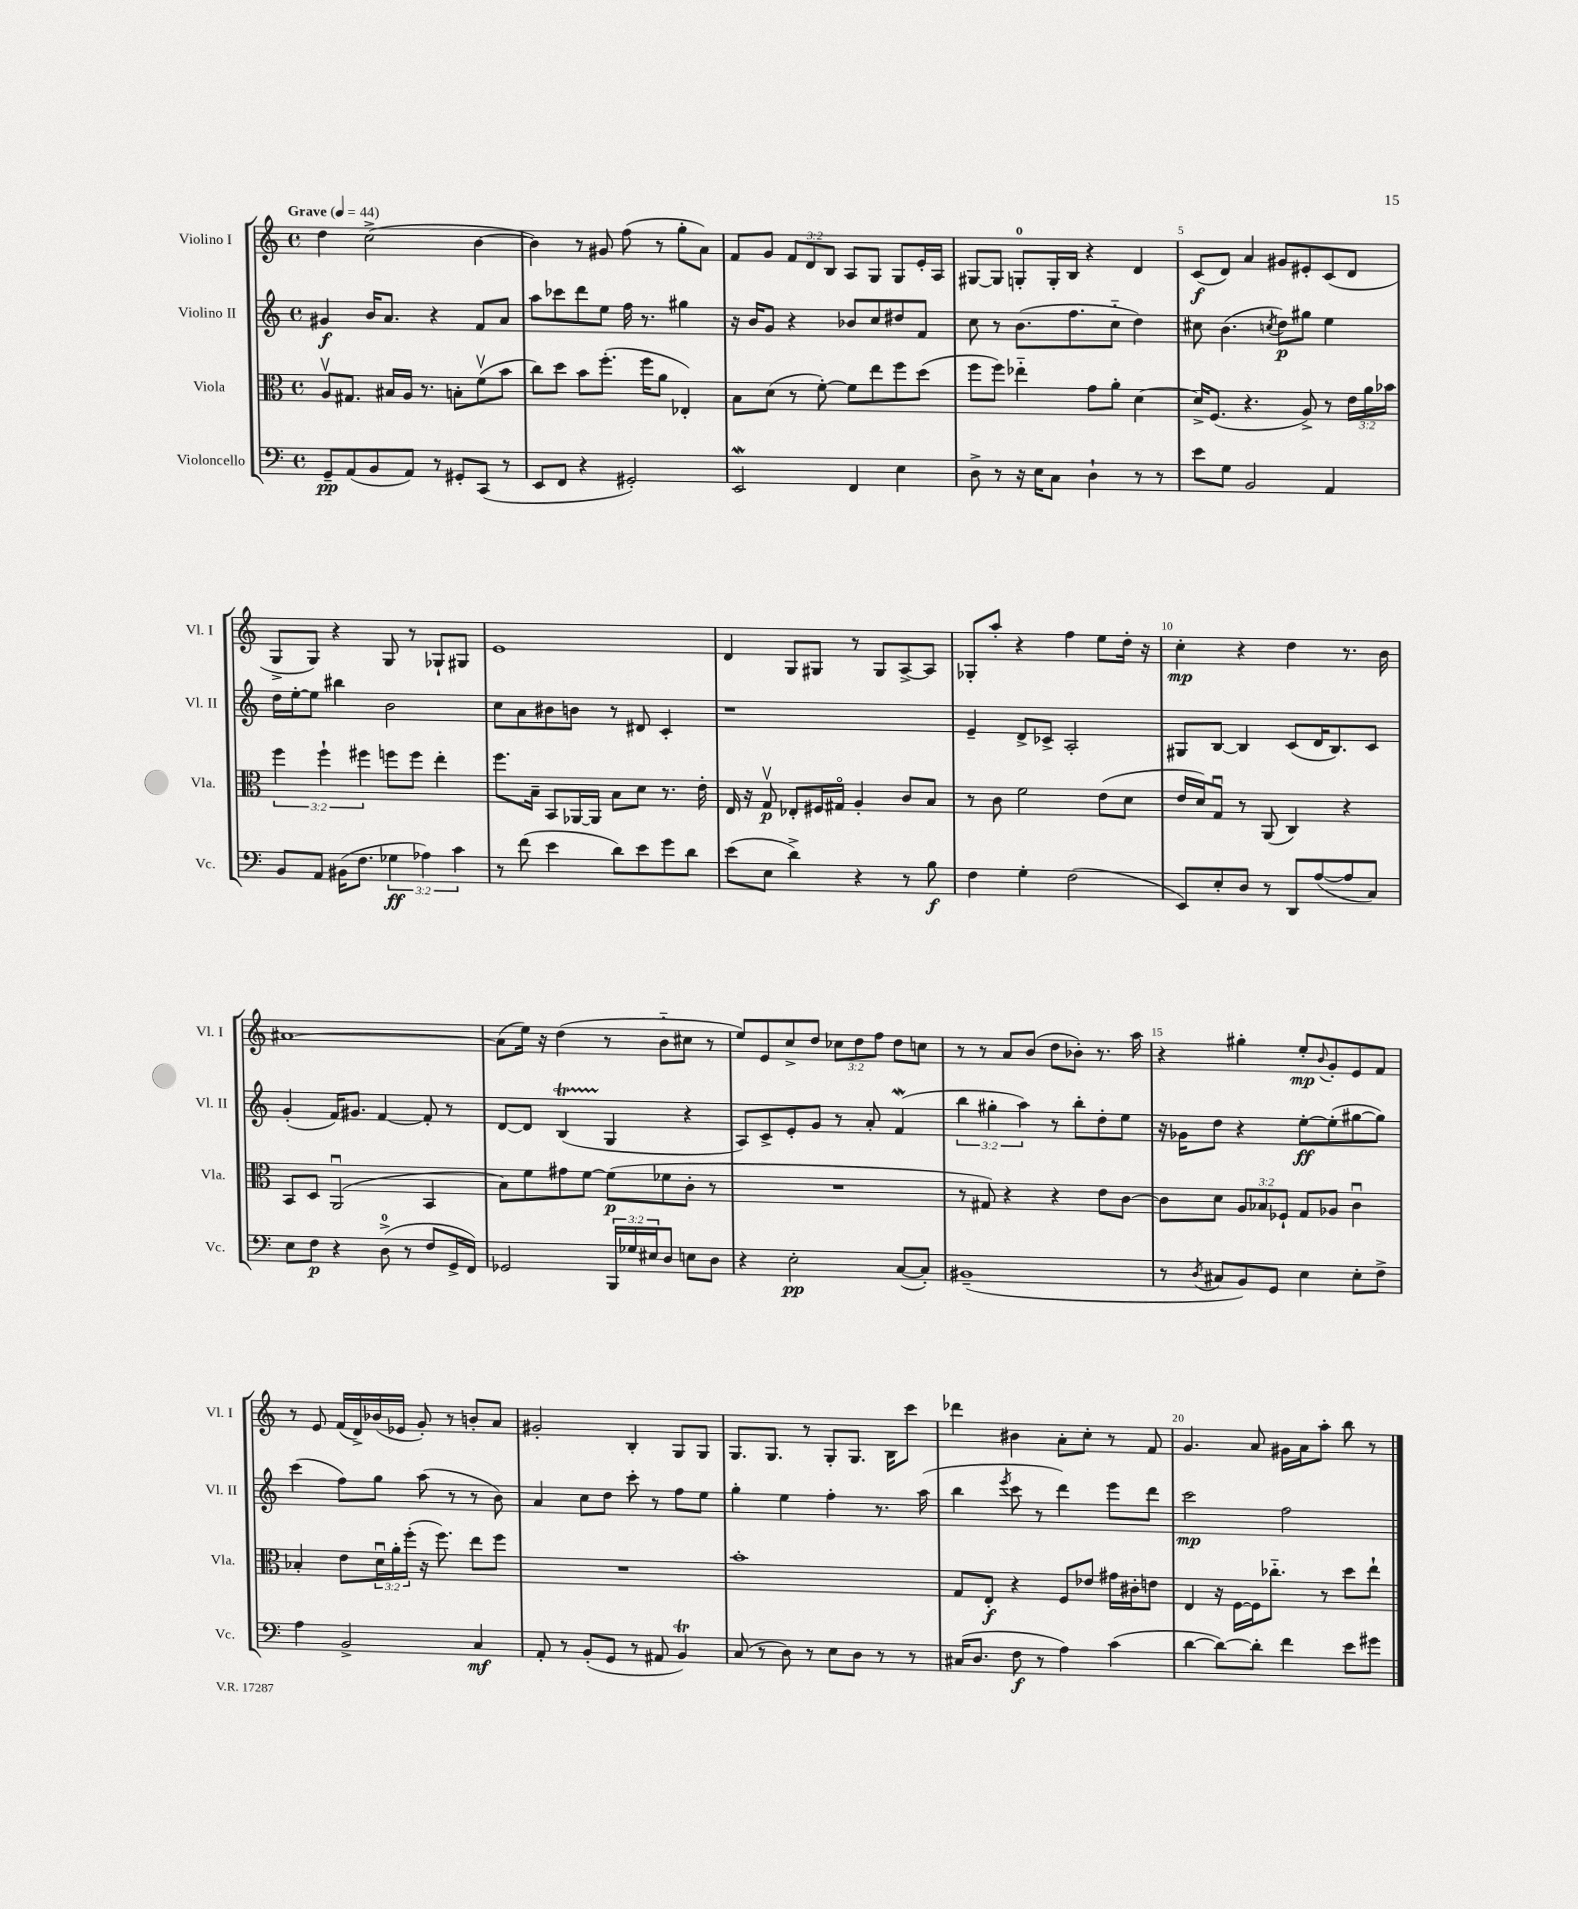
<<
\new StaffGroup <<
\new Staff = "s0" \with { instrumentName = "Violino I" shortInstrumentName = "Vl. I" } {
    \clef treble \key c \major \defaultTimeSignature \time 4/4 \override Staff.TupletNumber.text = #tuplet-number::calc-fraction-text \tempo "Grave" 4 = 44
    d''4 c''2->( b'4~ |
    b'4) r8 gis'8 f''8( r8 g''8-. a'8) |
    f'8 g'8 \tuplet 3/2 { f'8 d'8 b8 } a8 g8 g8 e'16-. a16 |
    gis8~ gis8 g8-0-. g16-. b16 r4 d'4 |
    c'8\f( d'8) a'4 gis'8 eis'8-. c'8( d'8 |
    g8-> g8) r4 g8 r8 ges8-! gis8 |
    e'1 |
    d'4 g8 gis8 r8 gis8 a8~-> a8 |
    ges8-. a''8-. r4 f''4 e''8 d''16-. r16 |
    c''4-.\mp r4 d''4 r8. b'16 |
    ais'1~ |
    ais'8( e''16) r16 d''4( r8 b'8-_ cis''8 r8 |
    e''8) e'8 c''8-> d''8 \tuplet 3/2 { ces''8 d''8 f''8 } d''8 c''8 |
    r8 r8 a'8 b'8( d''8 bes'8-.) r8. a''16 |
    r4 gis''4-. e''8-.\mp \appoggiatura { b'8 } g'8-. e'8 f'8 |
    r8 e'8 f'16( d'16->) bes'16( ees'16 g'8-.) r8 b'8-. a'8 |
    gis'2-. b4-. g8 g8 |
    g8. g8. r8 g8-. g8. b16 c'''8 |
    des'''4 bis'4 a'8-. c''8-. r8 f'8 |
    g'4. a'8 gis'16 a'16 a''8-. b''8 r8 \bar "|." |
}
\new Staff = "s1" \with { instrumentName = "Violino II" shortInstrumentName = "Vl. II" } {
    \clef treble \key c \major \defaultTimeSignature \time 4/4 \override Staff.TupletNumber.text = #tuplet-number::calc-fraction-text
    gis'4\f b'16 a'8. r4 f'8 a'8 |
    a''8 ces'''8 d'''8 e''8 f''16 r8. gis''4 |
    r16 b'16 g'8 r4 bes'8 c''8 dis''8 f'8 |
    c''8 r8 b'8.( f''8. c''8-_ d''4) |
    cis''8 b'4.( \acciaccatura { c''8 } d''8\p) gis''8 e''4 |
    d''16 e''16~-. e''8 bis''4 b'2 |
    c''8 a'8 bis'8 b'8 r8 dis'8 c'4-. |
    r1 |
    e'4-- d'8-> ces'8-> a2-. |
    gis8 b8~ b4 c'8( d'16 b8.) c'8 |
    g'4-.( f'16) gis'8. f'4~ f'8-. r8 |
    d'8~ d'8 b4\startTrillSpan( g4\stopTrillSpan r4 |
    a8) c'8-> e'8-. g'8 r8 a'8-. f'4\mordent( |
    \tuplet 3/2 { b''4 gis''4-. a''4) } r8 b''8-. d''8-. e''8 |
    r16 ges'16 d''8 r4 e''8~-.\ff e''8-.( gis''8~ gis''8) |
    c'''4( f''8) g''8 a''8( r8 r8 b'8) |
    a'4 c''8 d''8 c'''8-. r8 f''8 e''8 |
    g''4-. e''4 f''4-. r8. a''16( |
    b''4 \acciaccatura { e'''8 } c'''8 r8 d'''4) e'''8 d'''8 |
    c'''2\mp f''2 \bar "|." |
}
\new Staff = "s2" \with { instrumentName = "Viola" shortInstrumentName = "Vla." } {
    \clef alto \key c \major \defaultTimeSignature \time 4/4 \override Staff.TupletNumber.text = #tuplet-number::calc-fraction-text
    a8\upbow gis8. bis16 a16 r8. b8-. f'8\upbow( b'8 |
    c''8) d''8 b'8 f''8.-.( f''16 a'8 ees4-.) |
    b8 d'8( r8 f'8~-.) f'8 e''8 f''8 d''8( |
    f''8 f''8) ees''4-_ g'8 a'8-. d'4~ |
    d'16-> f8.( r4. a8->) r8 \tuplet 3/2 { e'16 a'16 bes'16 } |
    \tuplet 3/2 { f''4 f''4-! fis''4 } f''8 f''8 e''4-. |
    f''8. b16-- b,8 aes,16~ aes,16 b8 d'8 r8. e'16-. |
    e16 r16 g8\upbow\p ees8-. fis16 gis16\flageolet a4-. c'8 b8 |
    r8 c'8 f'2 e'8( d'8 |
    e'16 d'16) g8\downbow r8 a,8( c4) r4 |
    b,8 d8 a,2\downbow( b,4 |
    b8) f'8 gis'8 f'8~ f'8\p( fes'8 c'8-. r8 |
    R1 |
    r8 gis8) r4 r4 e'8 c'8~ |
    c'8 d'8 \tuplet 3/2 { a8 bes8 fes8-! } g8 aes8 c'4\downbow |
    bes4-. e'8 \tuplet 3/2 { d'16\downbow a'16-. f''16-.( } r16 f''8.) e''8 f''8 |
    R1 |
    b'1-. |
    g8 e8-.\f r4 f8 ees'8 gis'16 cis'16-. e'8 |
    e4 r16 f16~ f16 ces''8.-_ r8 d''8 e''8-! \bar "|." |
}
\new Staff = "s3" \with { instrumentName = "Violoncello" shortInstrumentName = "Vc." } {
    \clef bass \key c \major \defaultTimeSignature \time 4/4 \override Staff.TupletNumber.text = #tuplet-number::calc-fraction-text
    g,8--\pp a,8( b,8 a,8) r8 gis,8-. c,8( r8 |
    e,8 f,8 r4 gis,2-.) |
    e,2\mordent f,4 e4 |
    d8-> r8 r16 e16 c8 d4-! r8 r8 |
    e'8 g8 b,2 a,4 |
    b,8 a,8 bis,16( f8. \tuplet 3/2 { ges4\ff aes4) c'4 } |
    r8 f'8( e'4 d'8) e'8 g'8 d'8 |
    e'8( e8 d'4->) r4 r8 b8\f |
    f4 g4-. f2( |
    e,8) e8-. d8 r8 d,8 a8~( a8 c8) |
    e8 f8\p r4 d8-0->( r8 f8 g,16-> f,16) |
    ges,2 \tuplet 3/2 { b,,16 ges16 eis16 } d8 e8 d8 |
    r4 e2-.\pp c8~( c8-.) |
    bis,1--( |
    r8 \acciaccatura { d8 } cis8 b,8) g,8 e4 e8-. f8-> |
    a4 b,2-> c4\mf |
    a,8-. r8 b,8-.( g,8 r8 ais,8 b,4\trill) |
    c8( r8 d8) r8 e8 d8 r8 r8 |
    cis16( d8. f8\f r8 a4) c'4( |
    d'4~ d'8~) d'8-. f'4 e'8 gis'8 \bar "|." |
}
>>
>>
\layout { \context { \Score \override BarNumber.break-visibility = ##(#f #t #t) barNumberVisibility = #(every-nth-bar-number-visible 5) } }
